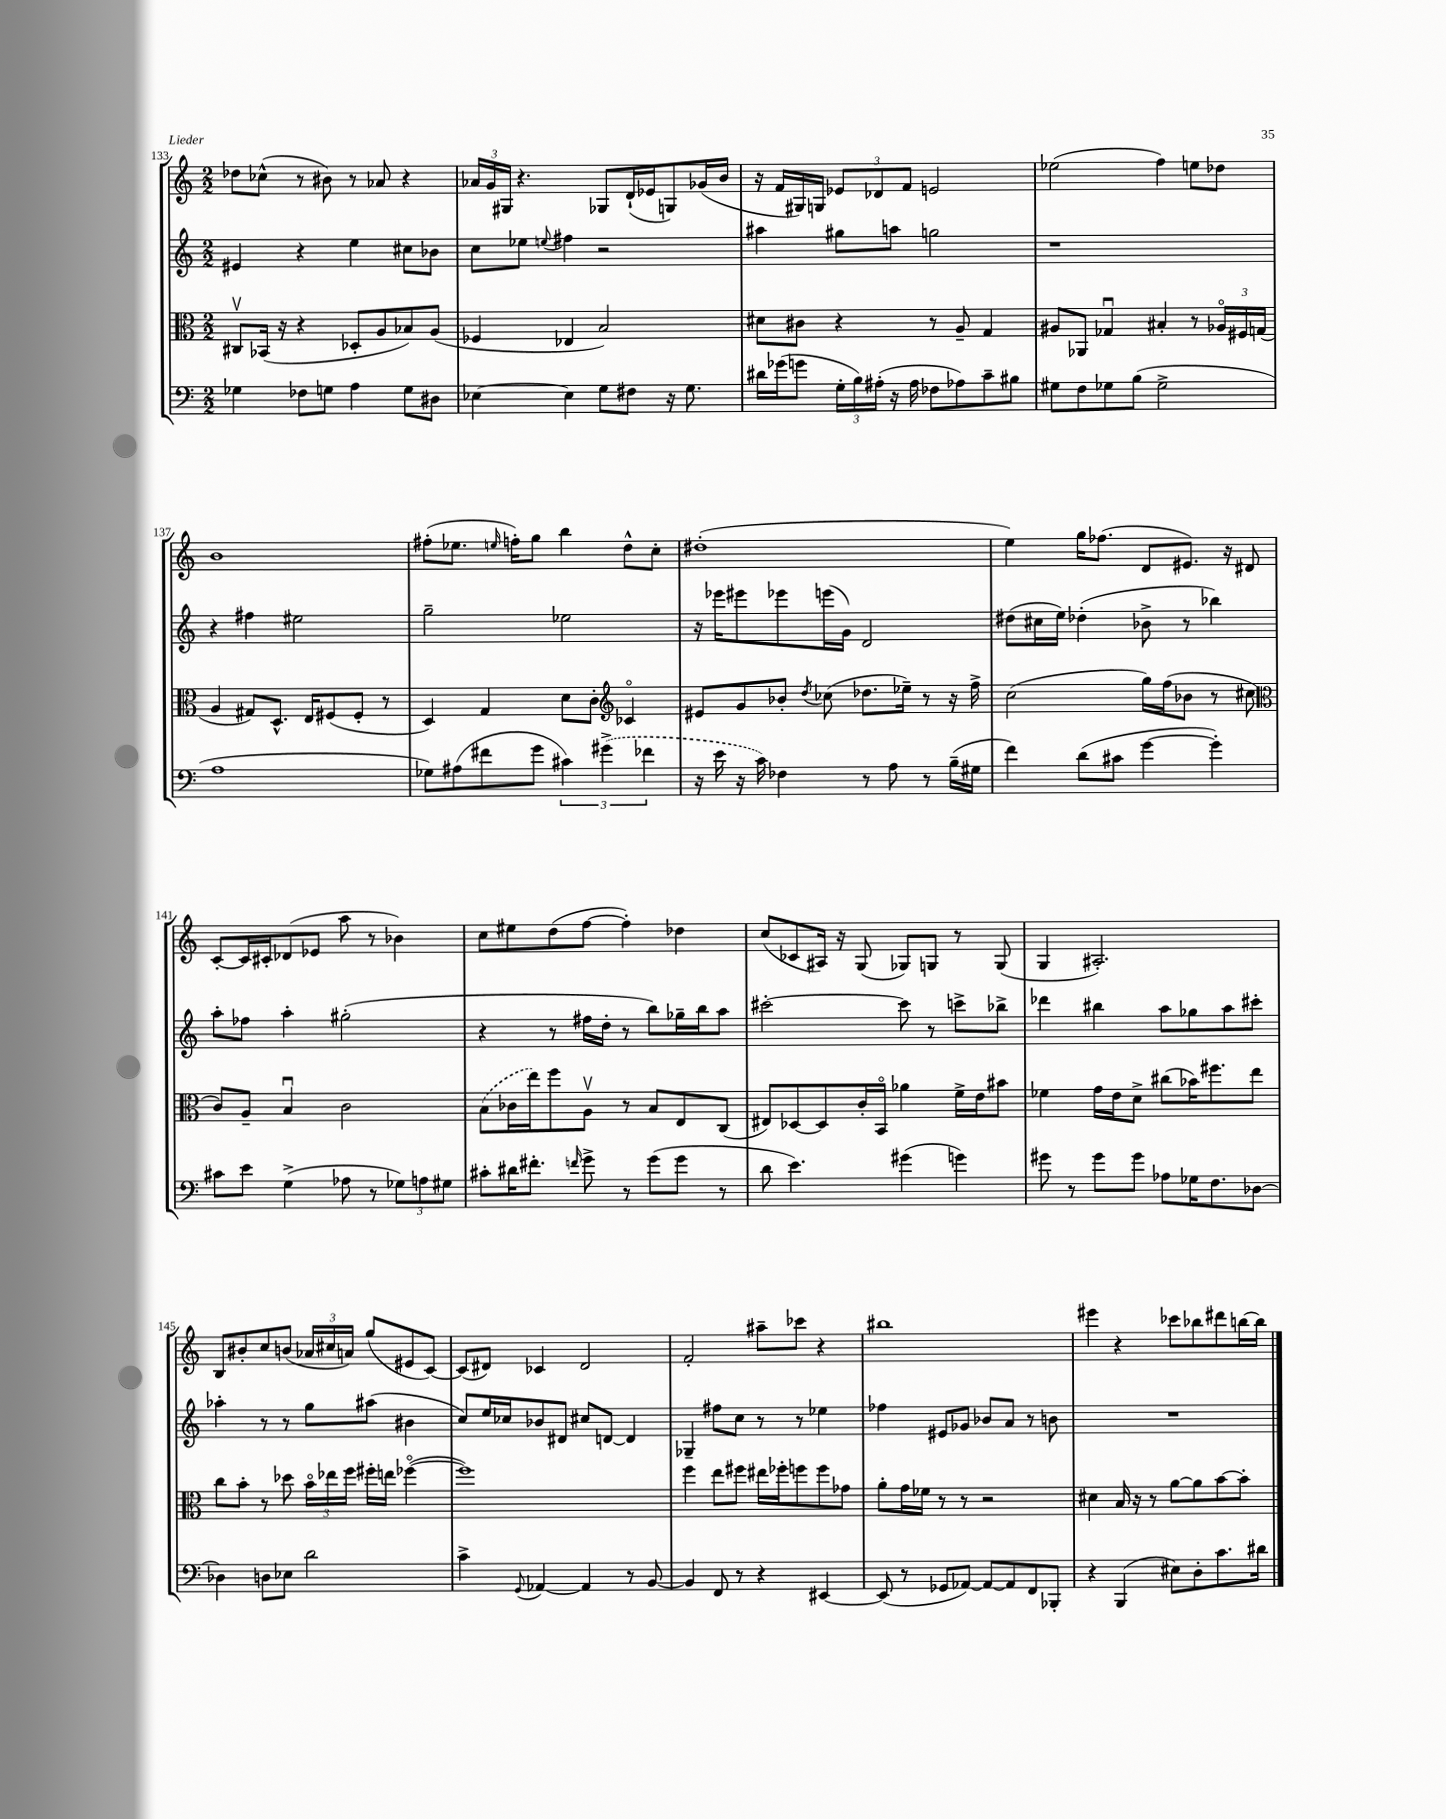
<<
\new StaffGroup <<
\new Staff = "s0" {
    \clef treble \key c \major \numericTimeSignature \time 2/2
    \autoBeamOff des''8[ ces''8]-^( r8 bis'8) r8 aes'8 r4 |
    \tuplet 3/2 { aes'16[ g'16 gis16] } r4. ges8[ d'16-!( ees'16 g8) ges'16( b'16] |
    r16 f'16[ gis16) g16] \tuplet 3/2 { ees'8[ des'8 f'8] } e'2 |
    ees''2( f''4) e''8[ des''8] |
    b'1 |
    fis''8[-.( ees''8.] \grace { e''16 } f''16[-.) g''8] b''4 d''8[-^ c''8]-. |
    dis''1-.( |
    e''4) g''16[ fes''8.]( d'8[ eis'8.]) r16 dis'8 |
    c'8[~-. c'16 cis'16-. des'8( ees'8] a''8 r8 bes'4) |
    c''8[ eis''8 d''8( f''8]~ f''4-.) des''4 |
    c''8[( ces'8 ais16]) r16 g8( ges8[) g8] r8 g8( |
    g4 ais2.-.) |
    b8[ bis'8-. c''8 b'8]( \tuplet 3/2 { aes'16[ cis''16 a'16]) } g''8[( eis'8 c'8]~) |
    c'8[( dis'8]) ces'4 dis'2 |
    f'2-. ais''8[-- ces'''8] r4 |
    bis''1 |
    eis'''4 r4 ces'''8[ bes''8 dis'''8 b''16~ b''16] \bar "|." |
}
\new Staff = "s1" {
    \clef treble \key c \major \numericTimeSignature \time 2/2
    \autoBeamOff eis'4 r4 e''4 cis''8[ bes'8] |
    c''8[ ees''8] \appoggiatura { e''8 } fis''4 r2 |
    ais''4 gis''8[ a''8] g''2 |
    r1 |
    r4 fis''4 eis''2 |
    g''2-- ees''2 |
    r16 ees'''16[ eis'''8 ees'''8 e'''16( g'16]) d'2 |
    dis''8[( cis''16 e''16]) des''4-.( bes'8-> r8 bes''4) |
    a''8[-. fes''8] a''4-. gis''2-.( |
    r4 r8 fis''16[ d''16]-. r8 b''8[) ges''16-- b''16 a''8] |
    cis'''2~-. cis'''8 r8 c'''8[-> bes''8]-> |
    des'''4 bis''4 a''8[ ges''8 a''8 cis'''8]-. |
    aes''4-. r8 r8 g''8[ ais''8]( bis'4 |
    c''8[) e''16 ces''16 bes'8 dis'8] cis''8[ d'8]~ d'4 |
    ges4-- fis''8[ c''8] r8 r8 ees''4 |
    fes''4 eis'8[ ges'8] bes'8[ a'8] r8 b'8 |
    R1 \bar "|." |
}
\new Staff = "s2" {
    \clef alto \key c \major \numericTimeSignature \time 2/2
    \autoBeamOff cis8[\upbow bes,16]( r16 r4 des8[-. a8 bes8) a8]( |
    fes4 ees4 b2) |
    dis'8[ cis'8] r4 r8 a8-- g4 |
    ais8[ aes,8] ges4\downbow bis4-. r8 \tuplet 3/2 { aes16[\flageolet fis16 g16]( } |
    a4 gis8[) d8.]-^ e16[ fis8( fis8]-. r8 |
    d4) g4 d'8[ c'8]-. \clef treble ces'4\flageolet |
    eis'8[ g'8 bes'8]-. \acciaccatura { d''8 } ces''8( des''8.[ ees''16]--) r8 r16 f''16-> |
    c''2( g''16[) f''16( bes'8] r8 cis''8 |
    \clef alto c'8[) a8]-- b4\downbow c'2 |
    \once \slurDashed b8[( ces'16 e''16) f''8 a8]\upbow r8 b8[ e8 c8]( |
    eis8[) des8~ des8 c'16-. b,16]\flageolet aes'4 f'16[-> e'16 bis'8] |
    fes'4 g'16[ e'16 d'8]-> cis''8[( bes'16) fis''8. e''8] |
    c''8[ b'8]-. r8 des''8 \tuplet 3/2 { b'16[\flageolet ees''16 f''16] } fis''16[-. e''16] fes''4~\flageolet( |
    fes''1) |
    f''4 e''8[ fis''8] eis''16[ fes''16-. f''8 f''8 ges'8] |
    a'8[-. g'16 fes'16] r8 r8 r2 |
    dis'4 b16 r16 r8 a'8[~ a'8 b'8~ b'8]-. \bar "|." |
}
\new Staff = "s3" {
    \clef bass \key c \major \numericTimeSignature \time 2/2
    \autoBeamOff ges4 fes8[ g8] a4 g8[ dis8] |
    ees4~ ees4 g8[ fis8] r16 g8. |
    dis'16[ ges'16( g'8] \tuplet 3/2 { g16[-. b16) ais16]-.( } r16 ais16 fes8[ aes8) c'8-- bis8] |
    gis8[ f8 ges8 b8]( ges2-> |
    a1 |
    ges8[) ais8( fis'8 g'8] \tuplet 3/2 { cis'4) \once \slurDashed gis'4->( fes'4 } |
    r16 e'16 r16 c'16) fes4 r8 a8 r8 b16[--( gis16] |
    f'4) d'8[( cis'8] g'4~ g'4-.) |
    cis'8[ e'8] g4->( aes8 r8 \tuplet 3/2 { ges8[) a8 gis8] } |
    cis'8[-. dis'16 fis'8.]-. \grace { f'16 } g'8-> r8 g'8[( g'8] r8 |
    d'8 e'4.) gis'4( g'4) |
    gis'8 r8 gis'8[ gis'8] aes8[ ges16 f8. des8]~ |
    des4 d8[ ees8] d'2 |
    c'4-> \appoggiatura { g,8 } aes,4~ aes,4 r8 b,8~ |
    b,4 f,8 r8 r4 eis,4~ |
    eis,8( r8 ges,8[ aes,8]~) aes,8[~ aes,8 f,8 bes,,8]-. |
    r4 b,,4( eis8[) d8-. c'8. dis'16] \bar "|." |
}
>>
>>
\layout { \context { \Score currentBarNumber = #133 } }
